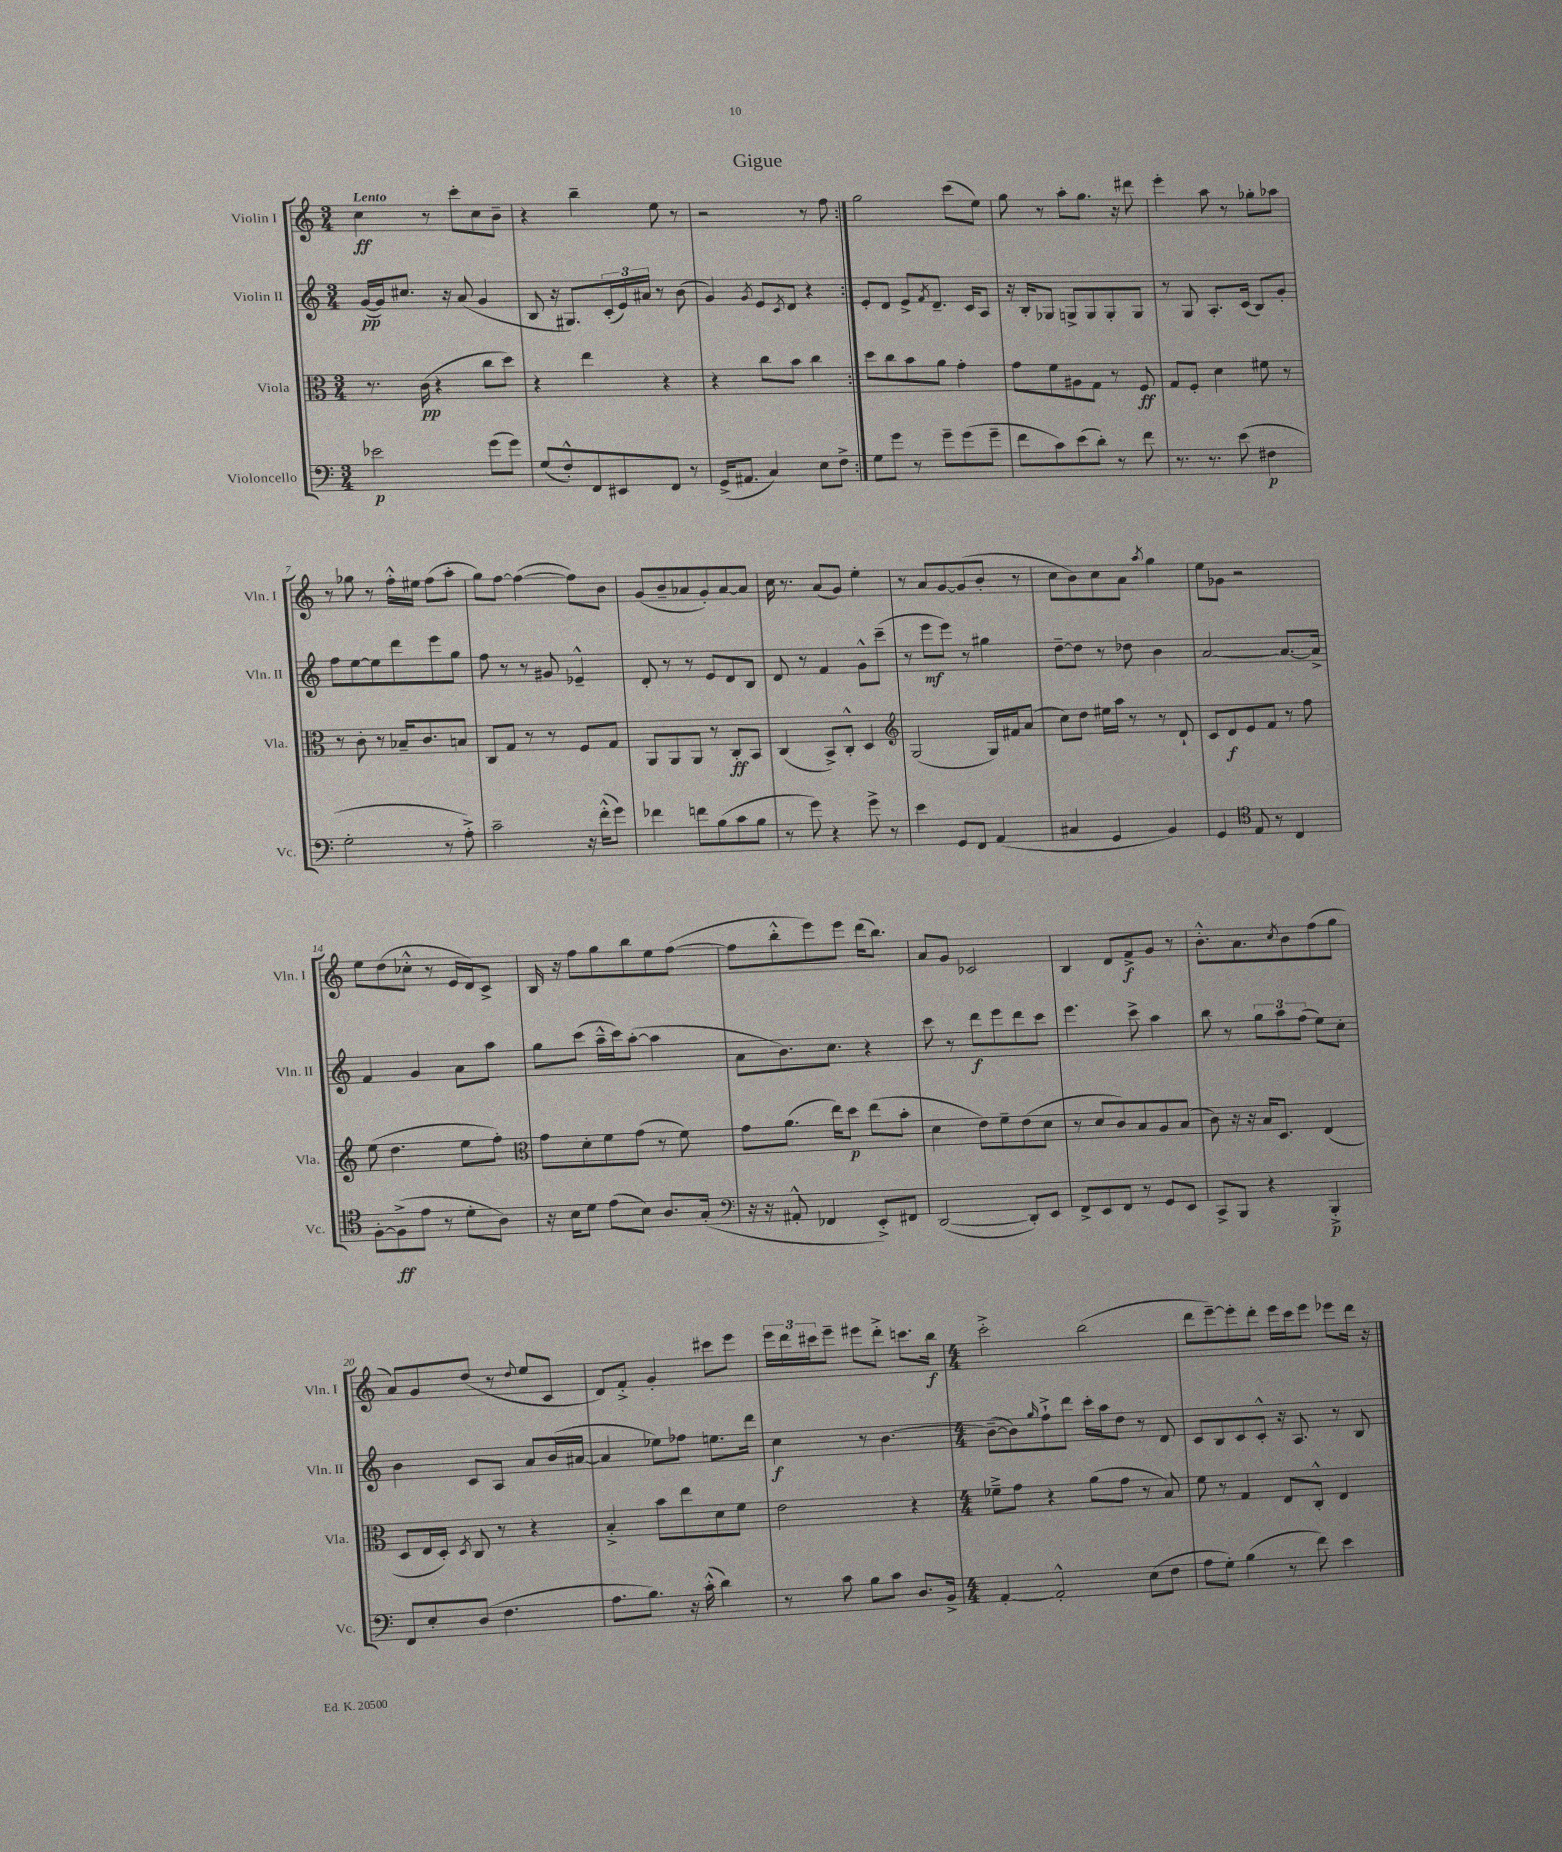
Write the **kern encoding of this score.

**kern	**kern	**kern	**kern
*staff4	*staff3	*staff2	*staff1
*clefF4	*clefC3	*clefG2	*clefG2
*k[]	*k[]	*k[]	*k[]
*M3/4	*M3/4	*M3/4	*M3/4
2e-\	8.r	([16g/LL	4cc\
.	.	16g/]J)	.
.	.	8.cc#/J	.
.	(16c\	.	.
.	4r	.	8r
.	.	16r	.
.	.	(8a/	8ccc'\L
(8g\L	8cc\L	4g/	8cc\
8g\J)	8dd\J)	.	8b~\J
=	=	=	=
(8G/L	4r	8B/	4r
8F'^^/)	.	16r	.
.	.	8.G#/L)	.
8FF/	4ee\	.	4bb~\
8EE#/	.	(24c'/L	.
.	.	24e/)	.
.	.	24a#/JJ	.
8FF/J	4r	8r	8ee\
8r	.	(8b\	8r
=	=	=	=
(16GG^/LK	4r	4g/)	2r
8.AA#/J	.	.	.
.	.	8qg/	.
4C/)	8cc\L	8e/L	.
.	.	8qc/	.
.	8b\J	8d/J	.
8E\L	4cc\	4r	8r
8F^\J	.	.	8ff\
=:|!	=:|!	=:|!	=:|!
8G\L	8dd\L	8e'/L	2gg\
8g\J	8cc\	8d/J	.
8r	8b\	8e^/L	.
.	.	8qf/	.
8g~\L	8a\J	8.d~/J	.
(8g\	4g'\	.	(8ccc\L
.	.	16c/LK	.
8g~\J	.	8A/J	8ee\J)
=	=	=	=
8f\L	8g\L	16r	8gg\
.	.	16B'/LK	.
8c\)	8f\	8G-/J	8r
(8e\	8A#\	8G^/L	8aa'\L
8d'\J)	8G\J	8G/	8.gg\J
8r	8r	8G'/	.
.	.	.	16r
8f\	8F/	8G/J	8ddd#\
=	=	=	=
8.r	8G/L	8r	4eee'\
.	8F'/J	8G/	.
8.r	.	.	.
.	4d\	8.A'/L	8aa\
(8e\	.	.	8r
.	.	(16c/Jk	.
4F#\	8f#\	8B/L)	8gg-'\L
.	8r	8g'/J	8aa-\J
=	=	=	=
2G'\	8r	8ff\L	8r
.	8c'\	[8ee\	8gg-\
.	8r	8ee\]	8r
.	16B-~/LK	8ddd\	16ff'^^\LL
.	8.c/	.	16ee#\JJ
8r	.	8eee\	(8ff\L
8A'^\)	8B/J	8gg\J	8aa'\J
=	=	=	=
2c~\	8C/L	8ff\	8gg\L)
.	8G/J	8r	[8ff\J
.	8r	8r	(4ff\_
.	8r	8g#/	.
16r	8F/L	4e-~^^/	8ff\]L)
(16f'^^\LK	.	.	.
8g\J)	8G/J	.	8b\J
=	=	=	=
4f-\	8AA/L	8d'/	(8g/L
.	8AA/	8r	8b~/
8f\L	8AA/J	8r	8a-/
(8B\	8r	8e/L	8g'/)
8c\	8C'/L	8d/	[8a-/
8B\J	8BB/J	8B/J	8a-/]J
=	=	=	=
8r	(4C/	8d/	16cc\
.	.	.	8.r
8g\)	.	8r	.
4r	8BB^/L)	4f/	(8a/L
.	8C'^^/J	.	8g/J)
8g^\	4D/	8g^^\L	4ee'\
8r	.	(8ccc~\J	.
=	=	=	=
*	*clefG2	*	*
4e\	(2G/	8r	8r
.	.	8eee\L	8a/L
8GG/L	.	8eee\J)	[8g/
8FF/J	.	8r	(8g/]
(4AA/	16G/LL)	4gg#\	8b'/J
.	16f#/J	.	.
.	(8a/J	.	8r
=	=	=	=
4C#/	8cc\L)	[8dd~\L	8cc\L
.	8dd\J	8dd\]J	8b\)
4GG/	16ee#\LL	8r	8cc\
.	16aa\JJ	.	.
.	8r	8dd-\	8a\J
.	.	.	8qaa/
4BB/)	8r	4b\	4gg\
.	8d`/	.	.
=	=	=	=
4GG/	8c/L	[2a/	8ee\L
.	8d/	.	8g-\J
*clefC4	*	*	*
8E/	8e/	.	2r
8r	8f/J	.	.
4C/	8r	8.a/_L	.
.	8ff\	.	.
.	.	16a^/]Jk	.
=	=	=	=
[8F'\L	(8ee\	4f/	8ee\L
(8F^\]	4.dd\	.	(8dd\
8e\J	.	4g/	8cc-'^^\J
8r	.	.	8r
8d'\L	8ee\L	8a\L	16e/LL
.	.	.	16d/J)
8A\J)	8ff'\J)	8aa\J	8c^/J
=	=	=	=
*	*clefC3	*	*
16r	8g\L	8gg\L	16B/
16B\LK	.	.	16r
8d\J	8d'\	(8ccc\J	8ff\L
(8e\L	8f\	16aa~^^\LL	8gg\
.	.	16ccc\J)	.
8B\J)	(8g\J	([8aa'\J	8bb\
8.A/L	8r	4aa\]	8ee\
.	8f\)	.	([8ff\J
(16G'/Jk	.	.	.
=	=	=	=
*clefF4	*	*	*
16r	8g\L	8a\L	8ff\]L
16r	.	.	.
8AA#'^^/	(8.a\J	8.b\)	8bb'^^\
4FF-/	.	.	8eee\)
.	16ee\LK)	8.cc\J	.
.	8dd\J	.	8eee\J
8EE'^/L)	(8ee\L	4r	(16ddd\LK
.	.	.	8.bb\J)
8FF#/J	8b'\J	.	.
=	=	=	=
([2DD/	4d\	8ccc\	8a/L
.	.	8r	8g/J
.	8e\L)	8ddd\L	2c-/
.	8f~\	8eee\	.
8DD'/]L)	(8e\	8ddd\	.
8EE/J	8d\J	8ccc\J	.
=	=	=	=
8FF^/L	8r	4.eee\	4B/
8EE/	8d/L	.	.
8FF/J	8c/)	.	8d/L
8r	8B/	8ccc^\	8f^/
8GG/L	8A/	4aa\	8g/J
8EE/J	(8B/J	.	8r
=	=	=	=
8CC^/L	8c\)	8bb\	8.b'^^\L
8BBB/J	16r	8r	.
.	16r	.	8.a\
4r	16B/LK	12gg\L	.
.	8.D/J	.	.
.	.	12aa\	.
.	.	.	8qcc/
.	.	.	8b\
.	.	(12ff\J	.
4BBB'^/	(4E/	8ee\L)	(8ff\
.	.	8cc'\J	8gg\J
=	=	=	=
8FF/L	8D/L	4b\	8a/L)
8E'/	16E/L	.	8g/
.	16D'/JJ)	.	.
.	8qD/	.	.
(8D/J	8C/	8c/L	(8dd/J
4.F\	8r	8A/J	8r
.	.	.	8qqdd/
.	4r	8a/L	8ee/L
.	.	(16b/L	8c/J
.	.	[16a#/JJ	.
=	=	=	=
8.A\L	4B'^/	4a#/]	8d/L)
.	.	.	8f'^/J
8.B\J)	.	.	.
.	8b\L	8ee-\L)	4g'/
16r	8ee\	8ff-\J	.
(16c'^^\	.	.	.
4d\)	8d\	8.ee\L	8ccc#\L
.	8f\J	.	8eee\J
.	.	16ddd\Jk	.
=	=	=	=
8r	2e\	4cc\	24eee\LL
.	.	.	24ddd\
.	.	.	24ccc#\J
8c\	.	.	8eee~\J
8B\L	.	8r	8eee#\L
8c\J	.	[4.b\	8ddd'^\J
8.D/L	4r	.	8.ccc\L
16BB^/Jk	.	.	16bb\Jk
=	=	=	=
*M4/4	*M4/4	*M4/4	*M4/4
[4AA'/	8f-~^\L	(8b~\_L	2ccc'^\
.	8g\J	8b\])	.
.	.	16qqgg/	.
2AA'^^/]	4r	8ff`^\	.
.	.	8ddd\J	.
.	(8a\L	16ccc'\LL	(2bb\
.	.	16aa\J	.
.	8g\J	8dd\J	.
(8E\L	8r	8r	.
8F\J	8B/)	8d/	.
=	=	=	=
8A\L	8f\	8c/L	8ddd\L
8G'\J)	8r	8B/	[8eee~\)
(4B\	4G/	8c/	8eee'\]
.	.	8c'^^/J	8ddd'\J
8r	8E/L	16r	16eee\LL
.	.	8.A/	16ccc\J
8f\)	8C'^^/J	.	8eee\J
4e\	4E/	8r	8eee-\L
.	.	8B/	16ddd\Jk
.	.	.	16r
==	==	==	==
*-	*-	*-	*-
